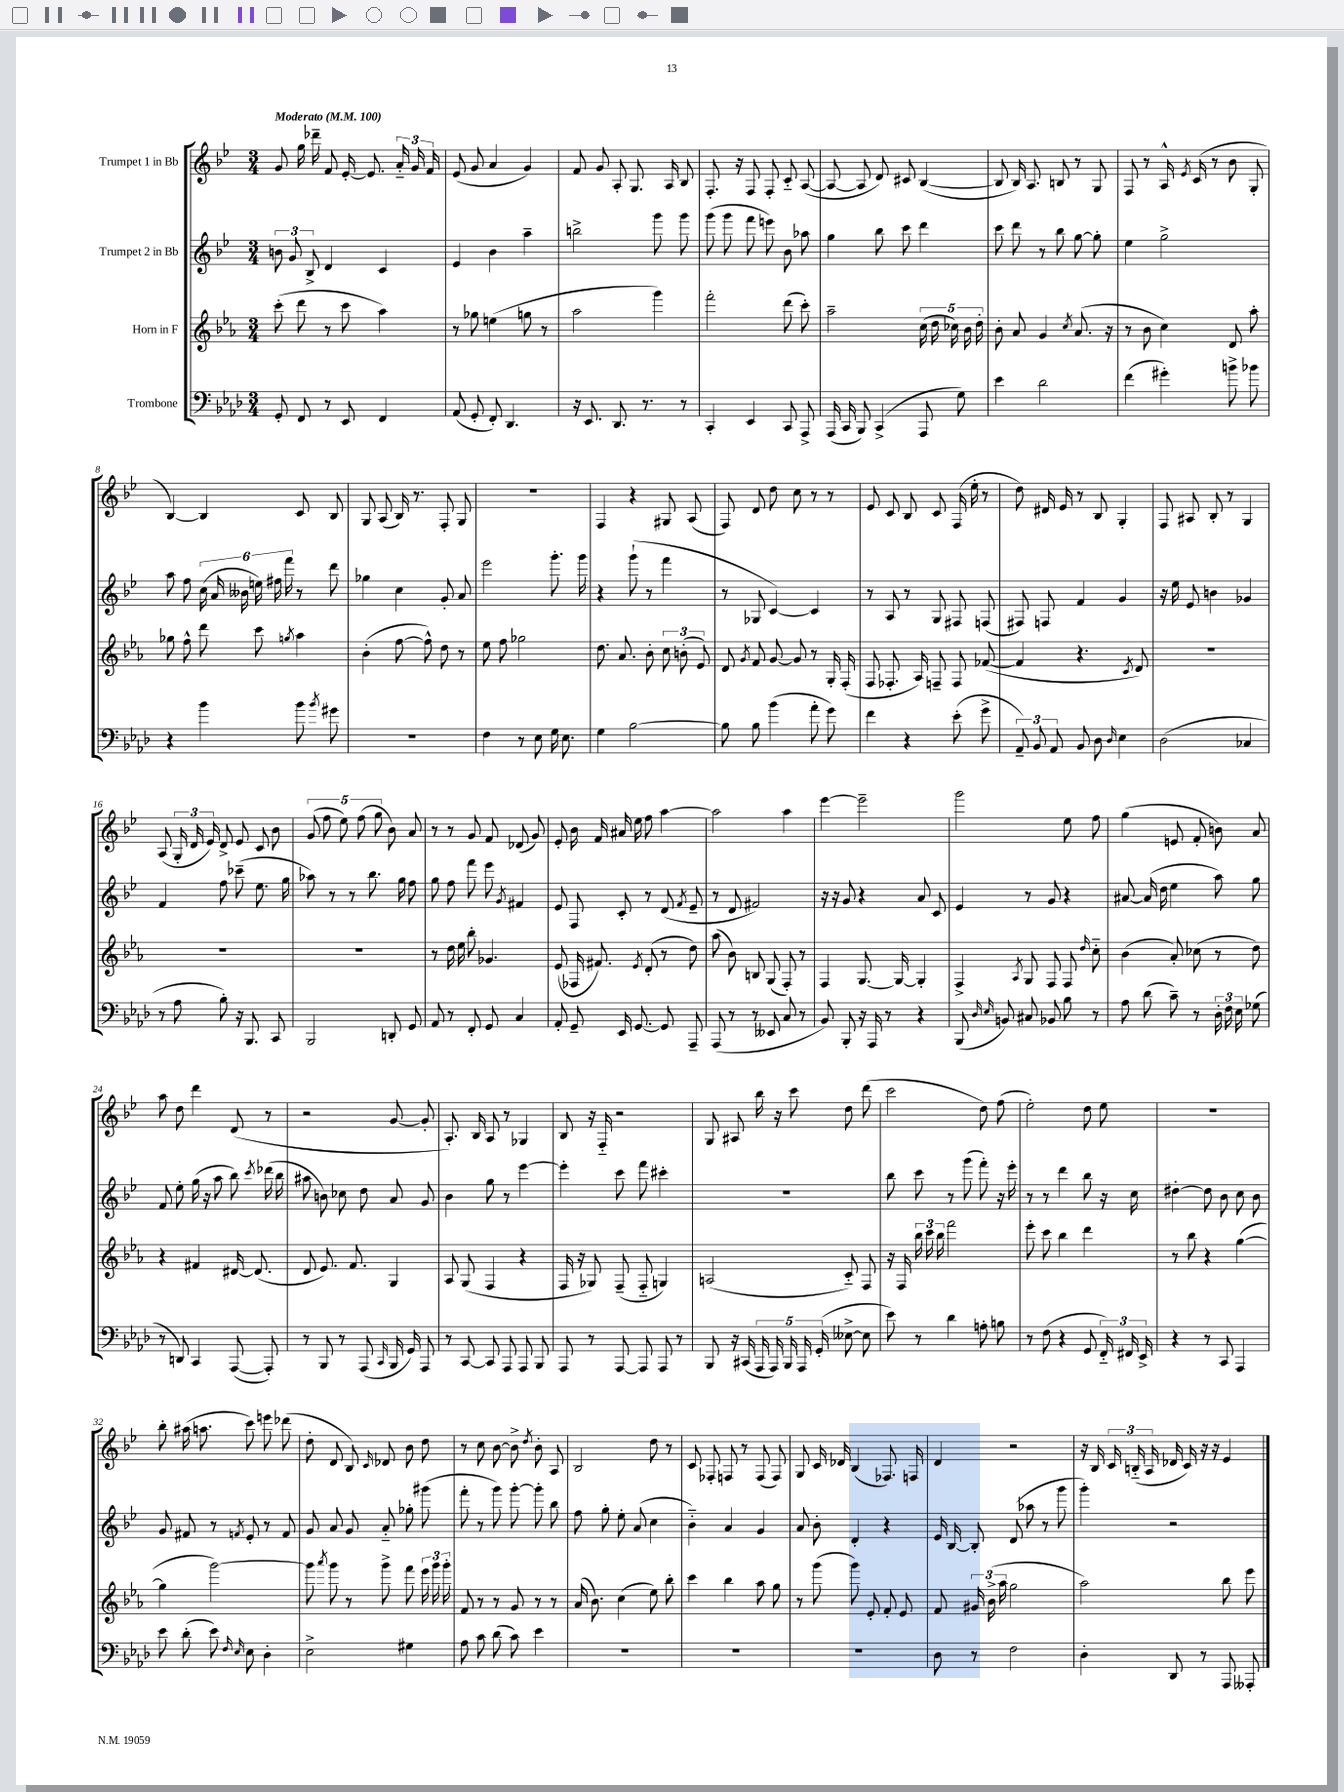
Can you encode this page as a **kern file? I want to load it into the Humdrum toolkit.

**kern	**kern	**kern	**kern
*staff4	*staff3	*staff2	*staff1
*clefF4	*clefG2	*clefG2	*clefG2
*k[b-e-a-d-]	*k[b-e-a-]	*k[b-e-]	*k[b-e-]
*M3/4	*M3/4	*M3/4	*M3/4
*MM100	*MM100	*MM100	*MM100
8GG'	(8ccc'	12b	8g
.	.	12g	.
8FF	8ddd	.	16gg
.	.	12B-^	.
.	.	.	16ddd-~
8r	8r	4d	8f
8EE-	8ccc	.	[16e-'
.	.	.	8.e-]
4FF	4aa-)	4c	.
.	.	.	24a'~
.	.	.	24g
.	.	.	24f
=	=	=	=
(8AA-	8r	4e-	(8e-
8GG'	8gg-	.	8g
8FF')	(4ee	4b-	4a
4.DD-	.	.	.
.	8gg	4aa~	4g)
.	8r	.	.
=	=	=	=
16r	2aa-	2bb^	8f
8.EE-	.	.	.
.	.	.	8g
8.DD-	.	.	8A'
.	.	.	8.G
8.r	.	.	.
.	4ggg)	8ggg	.
.	.	.	16A
8r	.	8ggg	8B-
=	=	=	=
4CC'	2fff'	(8ggg	8.F'
.	.	8ggg	.
.	.	.	16r
4EE-	.	8fff	8F
.	.	8eee)	8F'
8CC	(8ddd	8b-	8c'~
8AAA-^	8ccc')	8aa-	([8A
=	=	=	=
(16AAA-	2aa-~	4gg	8A_
16CC	.	.	.
8BBB-)	.	.	8A]
(4CC^	.	8bb-	8d)
.	.	8ccc	8c#
8AAA-	(20cc	4ddd	([4B-
.	20dd	.	.
.	20cc-)	.	.
8G)	.	.	.
.	20b-	.	.
.	20dd'	.	.
=	=	=	=
4e-	8b-'	8ccc	8B-]
.	8a-	8ddd	16B-)
.	.	.	8.A
2d-	4g	8r	.
.	.	8bb-	8B
.	8qcc	.	.
.	(8.a-	[8gg	8r
.	.	8gg']	8G
.	16r	.	.
=	=	=	=
(4f	8r	4ee-	8F
.	8b-	.	8r
4g#')	4cc)	2gg^	16A^^
.	.	.	8qe-
.	.	.	(16c
.	.	.	8r
8b^	8d	.	8b-
8b-	8aa-'	.	8G'
=	=	=	=
4r	8gg-	8aa	[4B-)
.	8ff^^	8ff	.
4b-	8ddd	(24cc	4B-]
.	.	24a	.
.	.	24b--	.
.	8ccc	24ee)	.
.	.	24ff#	.
.	.	24fff	.
.	8qgg	.	.
8b-	4aa-	8r	8c
8qb-	.	.	.
8g#	.	8ddd	8B-
=	=	=	=
2.r	(4b-'	4gg-	8G
.	.	.	(8A
.	[8ff	4cc	16B-)
.	.	.	8.r
.	8ff^^])	.	.
.	8dd	8g'	8F'
.	8r	8a	8G
=	=	=	=
4F	8ee-	2eee-	2.r
.	8ff	.	.
8r	2gg-	.	.
8E-	.	.	.
16G	.	8.ggg'	.
8.E-	.	.	.
.	.	16ggg	.
=	=	=	=
4G	8.dd	4r	4F
.	8.a-	.	.
[2B-	.	(8ggg`	4r
.	8b-'	8r	.
.	12cc	4fff	8G#
.	(12b'	.	.
.	.	.	(8A
.	12e-)	.	.
=	=	=	=
8B-]	8d	8r	8F)
.	8qg	.	.
8B-	8f	8G-	8d
(4b-	[8g	[4c)	8dd
.	8g]	.	8cc
8a-'	8r	4c]	8r
8g)	16G'	.	8r
.	(16F'	.	.
=	=	=	=
4f	8F	8r	8e-
.	8.F-'	8A	8c
4r	.	8r	8B-
.	16A-)	.	.
.	8F~	8G	8c
(8e-'	8F	8F#	(16F
.	.	.	16ee-'
8g^	([8f-	(8F	8r
=	=	=	=
12AA-~)	4f-]	8F#)	8dd)
12BB-	.	.	.
.	.	8F	16d#
12AA-	.	.	.
.	.	.	16e-
8BB-	4.r	4f	8r
8D-	.	.	8B-
16qqD-	.	.	.
4E-	.	4g	4G'
.	8qc	.	.
.	8d)	.	.
=	=	=	=
(2D-	2.r	16r	8F
.	.	16ee-	.
.	.	8e-	8A#
.	.	4b	8B-'
.	.	.	8r
4C-	.	4g-	4G
=	=	=	=
8r	2.r	4f	(8A
8A-	.	.	24G'
.	.	.	24d
.	.	.	24e-)
8B-')	.	8ff	8d^
16r	.	(8ccc-~	8e-
8.BBB-	.	.	.
.	.	8.ee-	8c
8CC	.	.	8b-
.	.	16gg	.
=	=	=	=
2BBB-	2.r	8aa-)	(10g
.	.	.	10ff
.	.	8r	.
.	.	.	10ee-)
.	.	8r	.
.	.	.	(10ff
.	.	8.bb-	.
.	.	.	10gg
8DD'	.	.	8b-)
.	.	16gg	.
8GG	.	8ff	8a
=	=	=	=
8AA-	8r	8gg	8r
8r	16dd	8ff	8r
.	16ee-	.	.
8FF'	8bb-'	8fff	8g
8GG	4.g-	8eee-	8f
.	.	8qg	.
4C	.	4f#	(8d-
.	.	.	8g)
=	=	=	=
8AA-'	(8e-	8e-	8e-'
8GG~	16F-	8F	16b-
.	8.f#)	.	16f
16EE-	.	8c'	16a#
[8.GG	.	.	16ee-
.	8qe-	.	.
.	(8d'	8r	8ff
8GG]	8r	(8d	[4aa
.	.	8qf	.
8AAA-~	8dd)	8e-~	.
=	=	=	=
(8AAA-	(8aa-	8r	2aa]
8r	8b-)	8d	.
8r	8B	2f#)	.
8EE--	(8G	.	.
8C	8F')	.	4aa
8r	8r	.	.
=	=	=	=
8BB-)	4F	16r	[4eee-
.	.	16r	.
8BBB-'	.	8g	.
16r	[8.G	4r	2eee-~]
16AAA-	.	.	.
8r	.	.	.
.	16G_	.	.
4r	4G']	8a	.
.	.	8c	.
=	=	=	=
(8BBB-	4F^	4e-	2ggg
16qqD-	.	.	.
16qqE-	.	.	.
8BB)	.	.	.
.	8qA-	.	.
8C#	8G	8r	.
8BB-	8F	8g	.
8B-	8F	4r	8ee-
.	16qqdd	.	.
8r	8cc'~	.	8ff
=	=	=	=
8A-	(4b-	[8a#	(4gg
(8d-	.	(16a#]	.
.	.	16dd	.
8c~)	8a-')	4ee-	8e
8r	(8cc-	.	8f'
24D-'	8r	8aa)	8b)
24F	.	.	.
24E-	.	.	.
(8G-	8dd)	8gg	8a
=	=	=	=
8r	4r	8f	8aa
8DD)	.	8ee-'	8dd
4CC	4f#	(16gg	4ddd
.	.	16r	.
.	.	8aa	.
([8AAA-	[16d#	8bb-)	(8d
.	(8.d#]	.	.
.	.	8qccc	.
8AAA-'])	.	(16ddd-	8r
.	.	16bb-	.
=	=	=	=
8r	8d	8aa#	2r
8BBB-	8.e-)	8b)	.
8r	.	8cc-	.
.	8.f	.	.
(8AAA-	.	8dd	.
16qqCC	.	.	.
16BBB-	4G	8a	[8g
16GG)	.	.	.
8AAA-	.	8g	8g']
=	=	=	=
8r	8A-	4b-	8.A')
[8CC	(8G	.	.
.	.	.	16B-
8CC]	4F	8gg	8A
8AAA-	.	8r	8r
8AAA-	4r	[4eee-	4G-
8BBB-	.	.	.
=	=	=	=
8AAA-	16F	4eee-']	8B-
.	16r	.	.
8r	8G-)	.	16r
.	.	.	16F'~
[8AAA-	(8F~	8ccc	2r
8AAA-]	8F'~	8fff	.
8AAA-	4G)	4ccc#'	.
8r	.	.	.
=	=	=	=
8BBB-	(2A	2.r	8G
16r	.	.	8A#
(16CC#	.	.	.
20AAA-	.	.	16bb-
20AAA-)	.	.	.
.	.	.	16r
20BBB-	.	.	.
.	.	.	8ccc
20AAA-	.	.	.
(20GG'	.	.	.
[8E--^	8c'~)	.	8dd
8E--]	8F	.	(8ddd
=	=	=	=
8e-)	16r	8bb-	2ccc
.	16F	.	.
8r	24bb-	8ccc	.
.	24ccc	.	.
.	24bb-	.	.
4d-	2fff	8r	.
.	.	(8ggg	.
8A'	.	8fff')	8dd)
8B	.	16r	(8ff
.	.	16eee-'	.
=	=	=	=
8r	8eee-'	8r	2ee-')
(8F	8ccc	8r	.
4r	4bb-	4ddd	.
8GG	4ddd	8bb-	8dd
24FF'~)	.	16r	8ee-
24FF#	.	.	.
.	.	16cc	.
24EE-^	.	.	.
=	=	=	=
4r	8r	[4dd#'	2.r
.	8bb-	.	.
8r	4r	8dd#]	.
8CC	.	8b-	.
4AAA-	([4gg	8cc	.
.	.	8b-	.
=	=	=	=
8e-	4gg]	8g	8bb-'
(8d-'	.	8f#	(16aa#
.	.	.	8.aa
8e-)	[2ggg)	8r	.
16qqF	.	.	.
16qqE-	.	8qf	.
8E-	.	8e-'	8ccc)
4D-'	.	8r	8eee
.	.	8f	(8ddd-
=	=	=	=
2E-^	8ggg]	8g	8dd'
.	8qaaa-	.	.
.	8ggg	8a	8d
.	8r	8g	8B-)
.	.	.	16qqc
.	8ggg^	8a'~	8d-
4G#	8fff	8gg-'	8b-
.	24eee-	(8ggg#	8dd
.	24ggg	.	.
.	24ggg'	.	.
=	=	=	=
8A-	8f	8fff'	8r
8c	8r	8r	8cc
(8d-	8r	8ggg)	[8b-
8c)	8g	[8ggg'	8b-^]
.	.	.	8qdd
4e-	8r	8ggg']	8b-'
.	8r	8bb-	8A
=	=	=	=
2.r	(16a-	8ff	2B-
.	8.b-)	.	.
.	.	8gg'	.
.	(4cc	8ee-'	.
.	.	(8a	.
.	8ee-)	4cc	8dd
.	8bb-'	.	8r
=	=	=	=
2.r	4ccc	4b-'~)	8c
.	.	.	8F-'
.	4bb-	4a	8F
.	.	.	8r
.	8aa-	4g	(8F
.	8gg	.	8F)
=	=	=	=
2.r	8r	8a	8G
.	(8ggg	8b-'	16c
.	.	.	16d-
.	8ggg)	4d'	(4B-
.	8e-'	.	.
.	8f'	4r	8.F-)
.	8e-	.	.
.	.	.	16F
=	=	=	=
8D-	8f	16e-	4d
.	.	[16B-	.
8r	24g#	8B-']	.
.	(24b-^	.	.
.	24aa-	.	.
2F	2gg	(8d	2r
.	.	8aa-	.
.	.	8r	.
.	.	8ggg	.
=	=	=	=
4D-'	2aa-)	4ggg')	16r
.	.	.	16B-
.	.	.	24c
.	.	.	(24B'~
.	.	.	24A
8DD-	.	2r	16d-
.	.	.	16c)
8r	.	.	16r
.	.	.	16r
8AAA-	8bb-	.	4e-
8AAA--'	8eee-	.	.
==	==	==	==
*-	*-	*-	*-
